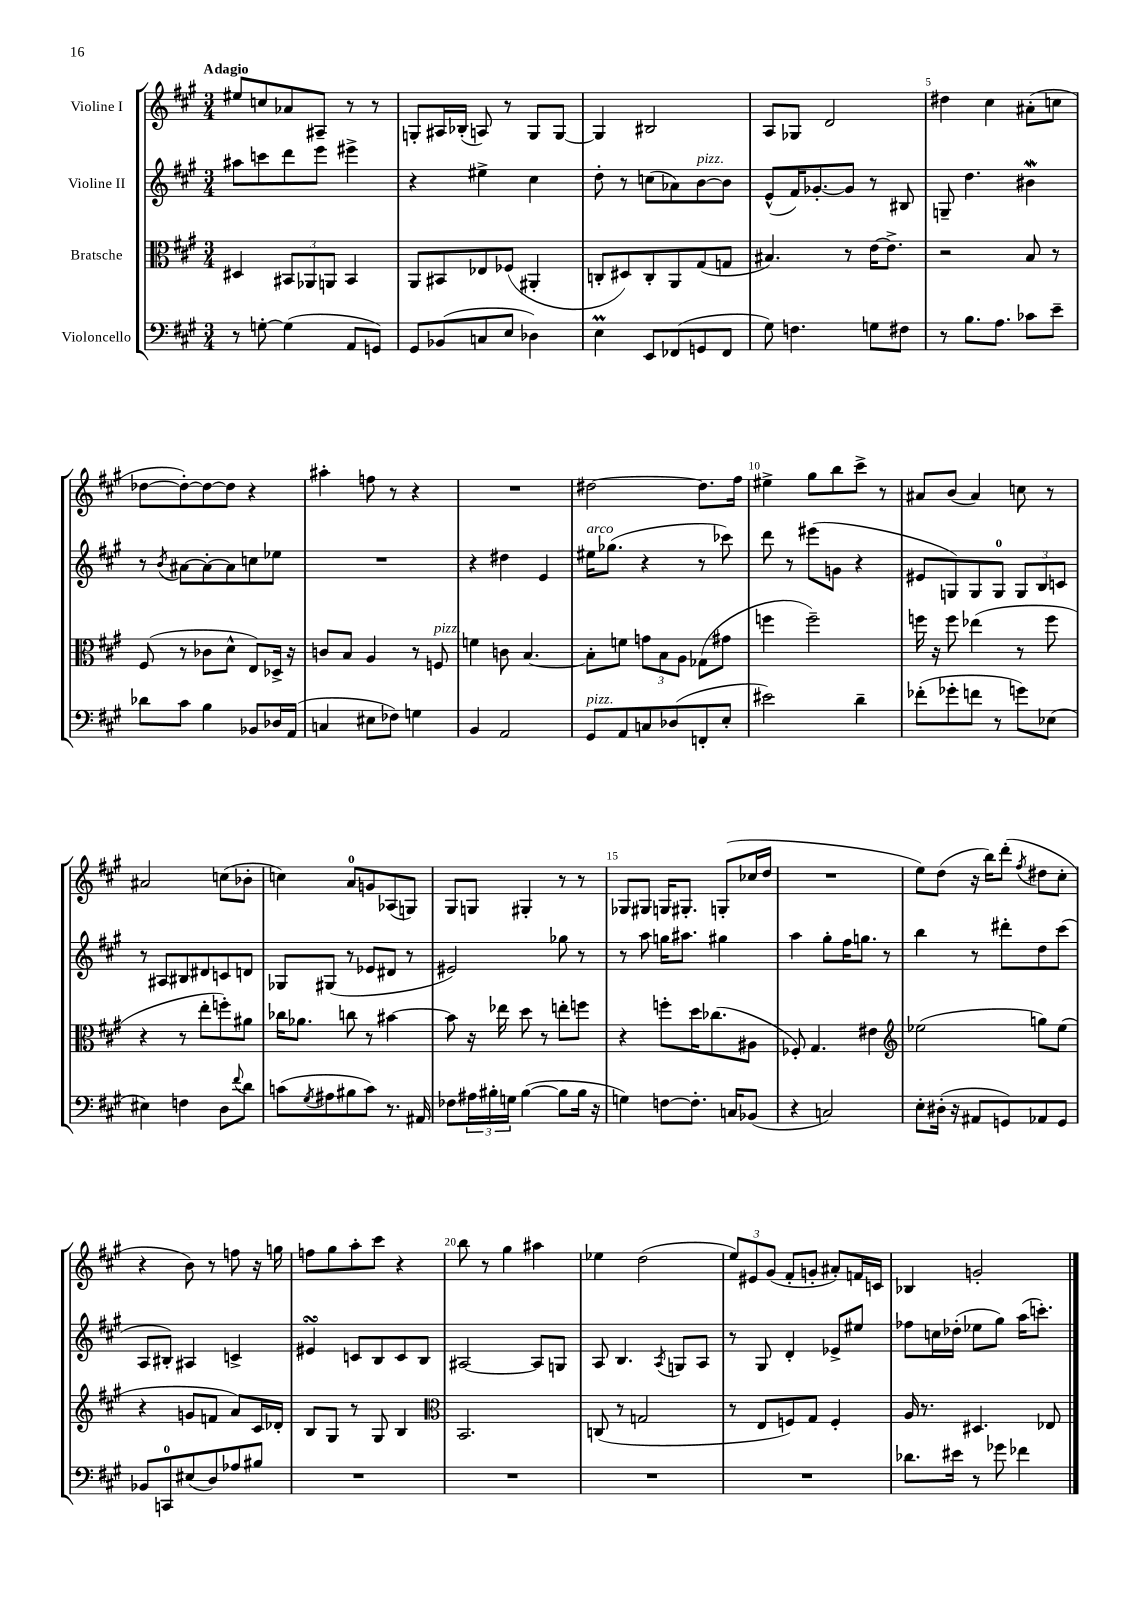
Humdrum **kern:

**kern	**kern	**kern	**kern
*part4	*part3	*part2	*part1
*staff4	*staff3	*staff2	*staff1
*I"Violoncello	*I"Bratsche	*I"Violine II	*I"Violine I
*clefF4	*clefC3	*clefG2	*clefG2
*k[f#c#g#]	*k[f#c#g#]	*k[f#c#g#]	*k[f#c#g#]
*M3/4	*M3/4	*M3/4	*M3/4
=1	=1	=1	=1
!	!	!	!LO:TX:a:B:t=Adagio
8r	4D#X/	8aa#X\L	8ee#X/L
[8Gn'\	.	8cccn\	8ccn/
(4G\]	12BB#X/L	8ddd\	8a-X/
.	12AA-X/	.	.
.	.	8eee\J	8A#X~/J
.	12AAn/J	.	.
8AA/L	4BB#/	4eee#X^\	8r
8GGn/J)	.	.	8r
=2	=2	=2	=2
8GG#/L	8AA/L	4r	8Gn'/L
(8BB-X/	8BB#X/	.	16A#X/L
.	.	.	(16B-X'/JJ
8Cn/	8E-X/	4ee#X^\	8An/)
8E/J	(8F-X/J	.	8r
4D-X\)	4AA#X'/	4cc#\	8G/L
.	.	.	[8G/J
=3	=3	=3	=3
4EM\	8Cn'/L	8dd'\	4G/]
.	8D#X/)	8r	.
8EE/L	8C'/	(8ccn\L	2B#X/
(8FF-X/	8AA/	8a-X\)	.
!	!	!LO:TX:a:i:t=pizz.	!
8GGn/	(8G#/	[8b\	.
8FF-/J	8Gn/J	8b\J]	.
=4	=4	=4	=4
8G#\)	4.B#X/)	(8e^^/L	8A/L
4.Fn\	.	16f#/K)	8G-X/J
.	.	[8.g-X'/	.
.	.	.	2d/
.	8r	8g-/J]	.
8Gn\L	[16e\KL	8r	.
.	8.e^\J]	.	.
8F#X\J	.	8B#X/	.
=5	=5	=5	=5
8r	2r	8Gn~/	4dd#X\
8.B\L	.	4.dd\	.
.	.	.	4cc#\
8.A\J	.	.	.
8c-X\L	8B/	4b#XW\	(8a#X'\L
8e~\J	8r	.	8ccn\J
!!LO:LB:g=z
=6	=6	=6	=6
8d-X\L	(8F#/	8r	[8dd-X\L
.	.	8qb/	.
8c#\J	8r	[8a#X\L	8dd-'\_)
4B\	8c-X\L	8a#'\_	8dd-\_
.	8d^^\J	8a#\]	8dd-\J]
8BB-X/L	8E/L)	8ccn\	4r
16D-X/L	16D-X^/Jk	8ee-X\J	.
(16AA/JJ	16r	.	.
=7	=7	=7	=7
4Cn/	8cn/L	2.r	4aa#X'\
.	8B/J	.	.
8E#X\L	4A/	.	8ffn\
8F-X\J)	.	.	8r
4Gn\	8r	.	4r
!	!LO:TX:a:i:t=pizz.	!	!
.	8Fn/	.	.
=8	=8	=8	=8
4BB/	4fn\	4r	2.r
2AA/	8cn\	4dd#X\	.
.	[4.B/	.	.
.	.	4e/	.
=9	=9	=9	=9
!	!	!LO:TX:a:i:t=arco	!
!LO:TX:a:i:t=pizz.	!	!	!
8GG#/L	8B'\L]	16ee#X\KL	[2dd#X\
.	.	(8.gg-X\J	.
8AA/	8fn\J	.	.
8Cn/	12gn\L	4r	.
.	12B\	.	.
(8D-X/	.	.	.
.	12A\J	.	.
8FFn'/	(8G-X\L	8r	8.dd#\L]
8E'/J	8g#X\J	8ccc-X\)	.
.	.	.	16ff#\Jk
=10	=10	=10	=10
2e#X\)	4ffn\	8ddd\	4ee#X^\
.	.	8r	.
.	2ff~\)	(8eee#X\L	8gg#\L
.	.	8gn\J	8bb\
4d~\	.	4r	8ccc#^\J
.	.	.	8r
=11	=11	=11	=11
(8f-X'\L	16ffn\	8e#X/L	8a#X/L
.	16r	.	.
8g-X'\	8ff\	8Gn/)	(8b/J
8fn\J	(4ee-X\	8G/	4a#/)
8r	.	8G/J	.
8gn\L)	8r	12G/L	8ccn\
.	.	12B/	.
(8E-X\J	8ff\	.	8r
.	.	12cn/J	.
!!LO:LB:g=z
=12	=12	=12	=12
4E#X\)	4r	8r	2a#X/
.	.	8A#X/L	.
4Fn\	8r	8B#X/	.
.	8ee'\L	8d#X/	.
8D\L	8ffn'\)	8cn/	(8ccn\L
8qqf#/	.	.	.
8d\J	8a#X\J	8dn/J	8b-X'\J
=13	=13	=13	=13
(8cn\L	16cc-X\KL	8G-X/L	4ccn\)
.	8.a-X\J	.	.
8qG#/	.	.	.
8A#X\	.	(8G#X/J	.
8B#X\	8ccn\	8r	8a/L
8c\J)	8r	8e-X/L	8gn/
8.r	[4b#X\	8d#X/J	(8A-X/
.	.	8r	8Gn/J)
16AA#X/	.	.	.
=14	=14	=14	=14
8F-X\L	8b#\]	2e#X/)	8G#/L
24A#X\L	16r	.	8Gn/J
24B#X'\	.	.	.
.	16ee-X\	.	.
24Gn\JJ	.	.	.
([4B#\	8dd\	.	4G#X'/
.	8r	.	.
8B#\L]	8een'\L	8gg-X\	8r
16B#\Jk	8ffn\J	8r	8r
16r	.	.	.
=15	=15	=15	=15
4Gn\)	4r	8r	8G-X/L
.	.	8aa\	8G#X/J
[8Fn\L	8ffn'\L	16ggn\KL	16Gn/KL
.	.	8.aa#X\J	8.G#X'/J
8.F'\J]	16dd\K	.	.
.	(8.cc-X\	.	.
.	.	4gg#X\	(8Gn'/L
16Cn/KL	.	.	.
(8BB-X/J	8A#X\J	.	16cc-X/L
.	.	.	16dd/JJ
=16	=16	=16	=16
4r	8F-X'/)	4aa\	2.r
.	4.G#/	.	.
2Cn/)	.	8gg#'\L	.
.	.	16ff#\K	.
.	.	8.ggn\J	.
.	4e#X\	.	.
.	.	8r	.
=17	=17	=17	=17
*	*clefG2	*	*
8E'\L	(2ee-X\	4bb\	8ee\L)
(16D#X'\Jk	.	.	(8dd\J
16r	.	.	.
8AA#X/L	.	8r	16r
.	.	.	16bb\KL)
8GGn/)	.	8ddd#X'\L	(8ddd'\J
.	.	.	8qff#/
8AA-X/	8ggn\L)	8dd\	8dd#X\L
8GG/J	(8ee-\J	(8ccc#\J	8cc#'\J
!!LO:LB:g=z
=18	=18	=18	=18
8BB-X/L	4r	8A/L	4r
8CCn/	.	8B#X'/J)	.
(8E#X/	8gn/L	4A#X/	8b\)
8D/)	8fn/J	.	8r
8A-X/	8a/L)	4cn^/	8ffn\
8B#X/J	16c#/L	.	16r
.	16d-X'/JJ	.	16ggn\
=19	=19	=19	=19
2.r	8B/L	4e#XsSsS/	8ffn\L
.	8G#/J	.	8gg#\
.	8r	8cn/L	8aa'\
.	8G#/	8B/	8ccc#\J
.	4B/	8c/	4r
.	.	8B/J	.
=20	=20	=20	=20
*	*clefC3	*	*
2.r	2.BB/	[2A#X/	8bb\
.	.	.	8r
.	.	.	4gg#\
.	.	8A#/L]	4aa#X\
.	.	8Gn/J	.
=21	=21	=21	=21
2.r	(8Cn/	8A/	4ee-X\
.	8r	4.B/	.
.	2Gn/	.	(2dd\
.	.	8qA/	.
.	.	8Gn/L	.
.	.	8A/J	.
=22	=22	=22	=22
2.r	8r	8r	12ee/L)
.	.	.	12e#X/
.	8E/L	8G#/	.
.	.	.	(12g#/J
.	8Fn/)	4d'/	8f#'/L
.	8G#/J	.	8gn'/J
.	4F'/	8e-X^/L	8a#X'/L)
.	.	8ee#X/J	16fn/L
.	.	.	16cn/JJ
=23	=23	=23	=23
8.d-X\L	16A/	8ff-X\L	4B-X/
.	8.r	.	.
.	.	16ccn\L	.
16e#X\Jk	.	(16dd-X'\JJ	.
8r	4.D#X/	8ee-X\L	2gn'/
8g-X\	.	8gg#\J)	.
4f-X\	.	(16aa\KL	.
.	.	8.cccn'\J)	.
.	8E-X/	.	.
==	==	==	==
*-	*-	*-	*-
